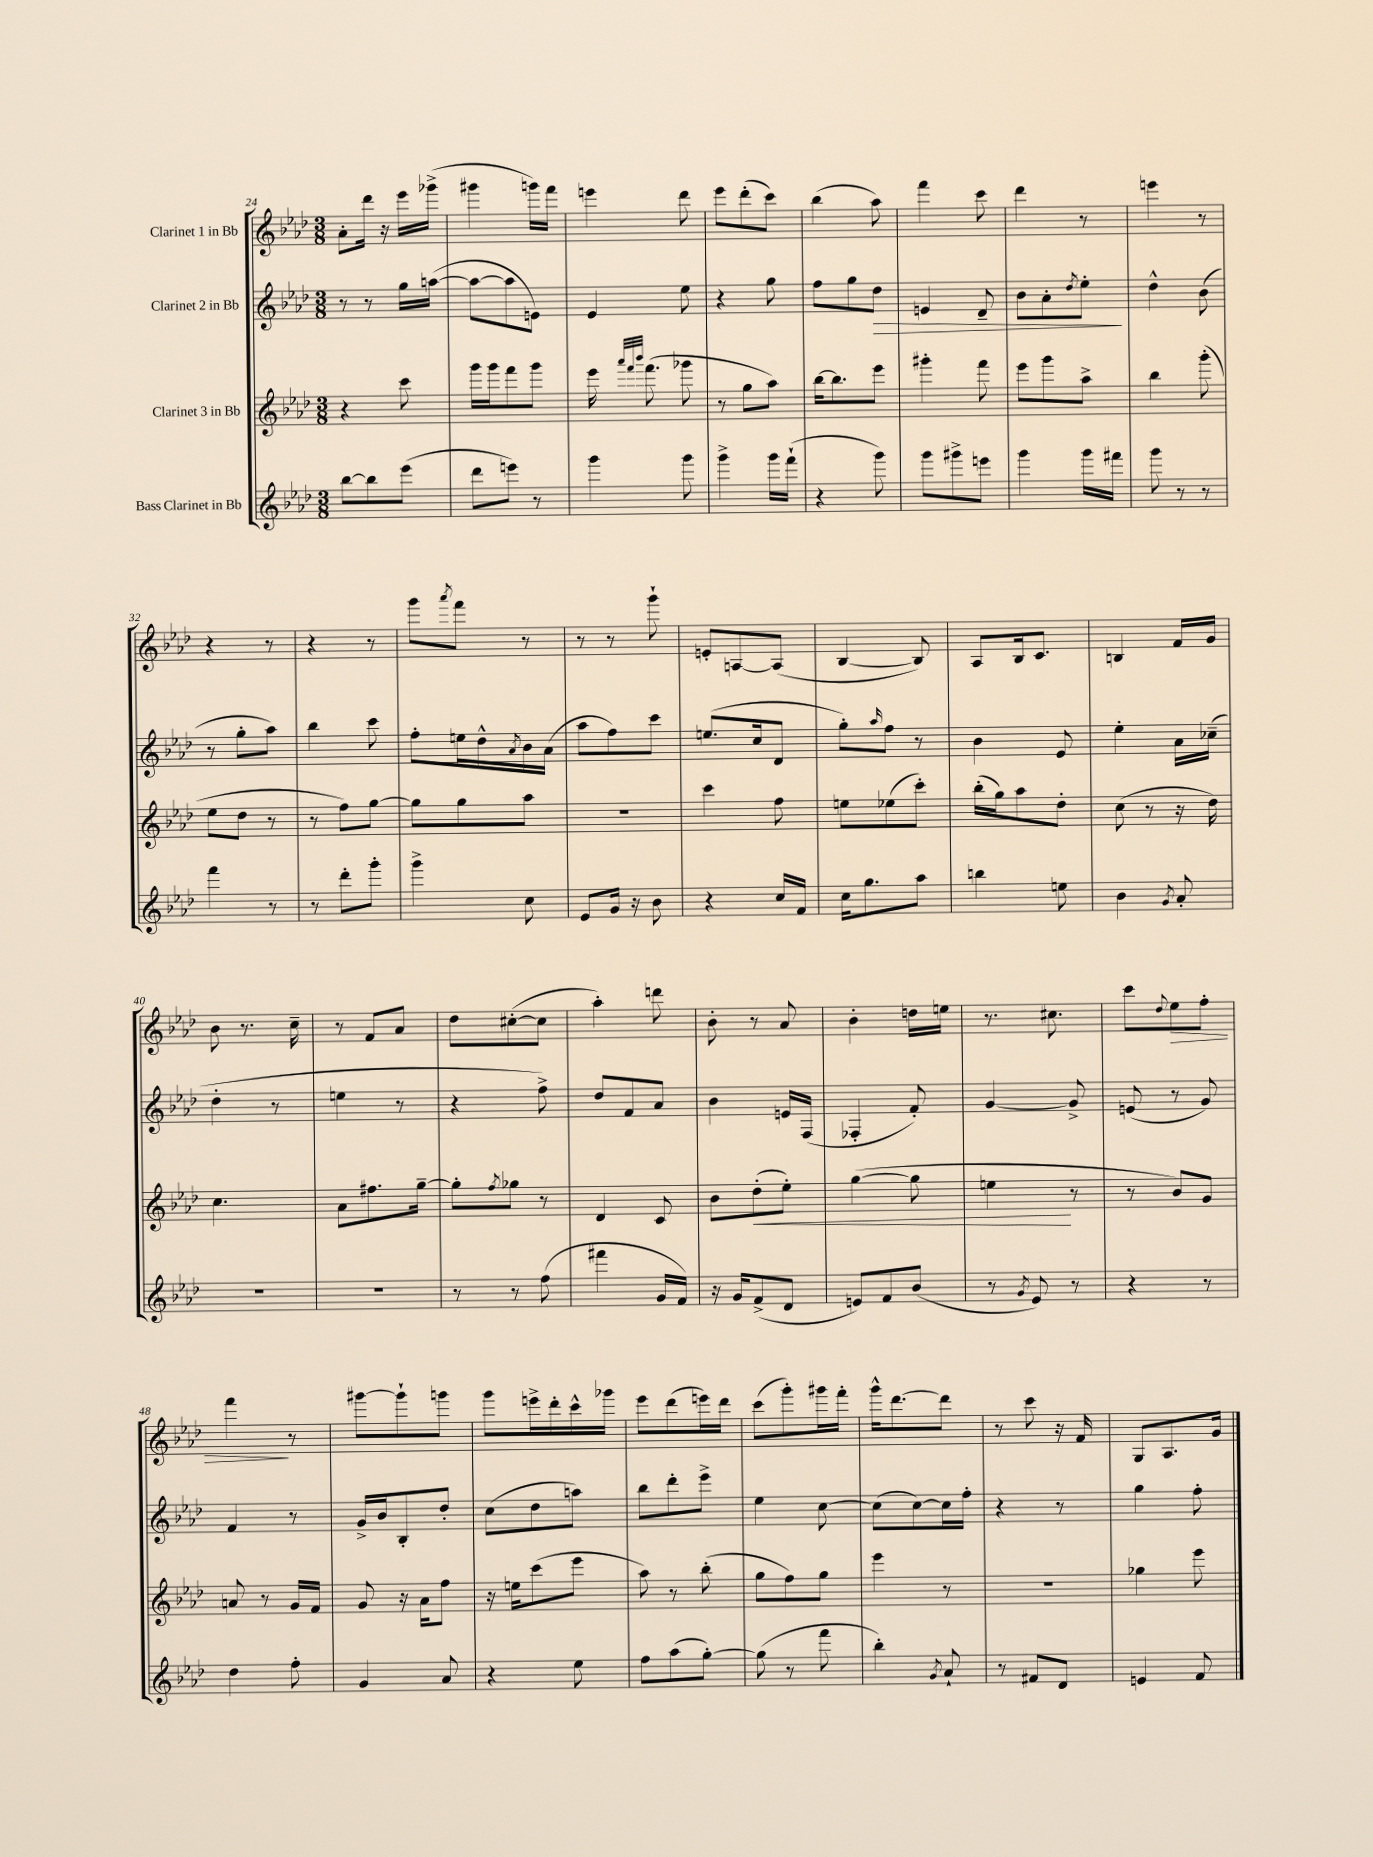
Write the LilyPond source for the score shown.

<<
\new StaffGroup <<
\new Staff = "s0" \with { instrumentName = "Clarinet 1 in Bb" } {
    \clef treble \key aes \major \numericTimeSignature \time 3/8
    aes'8-. des'''16 r16 ees'''16 ges'''16->( |
    gis'''4 g'''16) f'''16 |
    e'''4 des'''8 |
    ees'''8 des'''8-.( c'''8) |
    bes''4( aes''8) |
    f'''4 c'''8 |
    des'''4 r8 |
    e'''4 r8 |
    r4 r8 |
    r4 r8 |
    g'''8 \acciaccatura { aes'''8 } f'''8 r8 |
    r8 r8 g'''8-! |
    e'8-. a8~ a8( |
    bes4~ bes8) |
    aes8 bes16 c'8. |
    b4 f'16 g'16 |
    bes'8 r8. c''16-- |
    r8 f'8 aes'8 |
    des''8 cis''8~-.( cis''8 |
    aes''4-.) d'''8 |
    bes'8-. r8 aes'8 |
    bes'4-. d''16 e''16 |
    r8. cis''8. |
    c'''8 \appoggiatura { des''8 } ees''8\> f''8-. |
    f'''4\! r8 |
    gis'''8~ gis'''8-! g'''8 |
    g'''8 e'''16-> des'''16-. c'''16-^ ges'''16 |
    ees'''8 des'''8( e'''16) des'''16 |
    c'''8( g'''8-.) gis'''16 f'''16-. |
    g'''16-^ des'''8.~ des'''8 |
    r8 c'''8 r16 f'16 |
    g8 aes8. g'16 \bar "|." |
}
\new Staff = "s1" \with { instrumentName = "Clarinet 2 in Bb" } {
    \clef treble \key aes \major \numericTimeSignature \time 3/8
    r8 r8 g''16 a''16~( |
    a''8~ a''8 e'8) |
    ees'4 ees''8 |
    r4 g''8 |
    f''8 g''8 des''8\> |
    e'4 des'8-- |
    bes'8 aes'8-. \acciaccatura { des''8 } ees''8-.\! |
    des''4-^ bes'8( |
    r8 g''8-. aes''8) |
    bes''4 c'''8 |
    f''8-. e''16 des''16-^ \acciaccatura { aes'8 } bes'16 aes'16( |
    aes''8 f''8) c'''8 |
    e''8.( c''16 des'8 |
    g''8-.) \grace { aes''16 } f''8 r8 |
    bes'4 ees'8 |
    ees''4-. aes'16 ces''16--( |
    des''4-. r8 |
    e''4 r8 |
    r4 f''8->) |
    des''8 f'8 aes'8 |
    bes'4 e'16 f16( |
    fes4-. f'8-.) |
    g'4~ g'8-> |
    e'8( r8 g'8) |
    f'4 r8 |
    g'16-> bes'16 bes8-. des''8-. |
    c''8( des''8 a''8) |
    bes''8 des'''8-. ees'''8-> |
    ees''4 c''8~ |
    c''8( c''8~) c''16 f''16-. |
    r4 r8 |
    g''4 f''8-. \bar "|." |
}
\new Staff = "s2" \with { instrumentName = "Clarinet 3 in Bb" } {
    \clef treble \key aes \major \numericTimeSignature \time 3/8
    r4 c'''8 |
    g'''16 g'''16 f'''8 g'''8 |
    ees'''16 \grace { aes'''32 f'''32 bes'''32 } f'''8.( ges'''8 |
    r8 g''8 aes''8) |
    bes''16~ bes''8. ees'''8 |
    gis'''4-. f'''8 |
    ees'''8 g'''8 aes''8-> |
    bes''4 g'''8-.( |
    ees''8 des''8 r8 |
    r8 f''8) g''8~ |
    g''8 g''8 aes''8 |
    R4. |
    c'''4 f''8 |
    e''8 ees''8( c'''8-.) |
    bes''16-.( g''16) aes''8 des''8-. |
    c''8( r8 r16 des''16) |
    c''4. |
    aes'8 fis''8. g''16~-- |
    g''8-. \acciaccatura { f''8 } ges''8 r8 |
    des'4 c'8 |
    bes'8 des''8-.\<( ees''8-.) |
    g''4~( g''8 |
    e''4\! r8 |
    r8 bes'8) g'8 |
    a'8 r8 g'16 f'16 |
    g'8 r16 aes'16 f''8 |
    r16 e''16 c'''8( ees'''8 |
    aes''8) r8 bes''8-.( |
    g''8 f''8) g''8 |
    ees'''4 r8 |
    R4. |
    ges''4 ees'''8 \bar "|." |
}
\new Staff = "s3" \with { instrumentName = "Bass Clarinet in Bb" } {
    \clef treble \key aes \major \numericTimeSignature \time 3/8
    bes''8~ bes''8 ees'''8( |
    des'''8 e'''8) r8 |
    g'''4 g'''8 |
    g'''4-> g'''16 f'''16-!( |
    r4 g'''8) |
    g'''8 gis'''8-> e'''8 |
    g'''4 g'''16 fis'''16 |
    g'''8 r8 r8 |
    f'''4 r8 |
    r8 des'''8-. g'''8-. |
    g'''4-> c''8 |
    ees'8 g'16 r16 bes'8 |
    r4 c''16 f'16 |
    c''16 g''8. aes''8 |
    b''4 e''8 |
    bes'4 \acciaccatura { g'8 } aes'8-. |
    R4. |
    R4. |
    r8 r8 f''8( |
    fis'''4 g'16 f'16) |
    r16 g'16 f'8->( des'8 |
    e'8) f'8 bes'8( |
    r8 \acciaccatura { g'8 } ees'8) r8 |
    r4 r8 |
    des''4 f''8-. |
    g'4 aes'8 |
    r4 ees''8 |
    f''8 aes''8( g''8~-.) |
    g''8( r8 f'''8 |
    bes''4-.) \acciaccatura { g'8 } aes'8-! |
    r8 fis'8 des'8 |
    e'4 f'8 \bar "|." |
}
>>
>>
\layout { \context { \Score currentBarNumber = #24 } }
